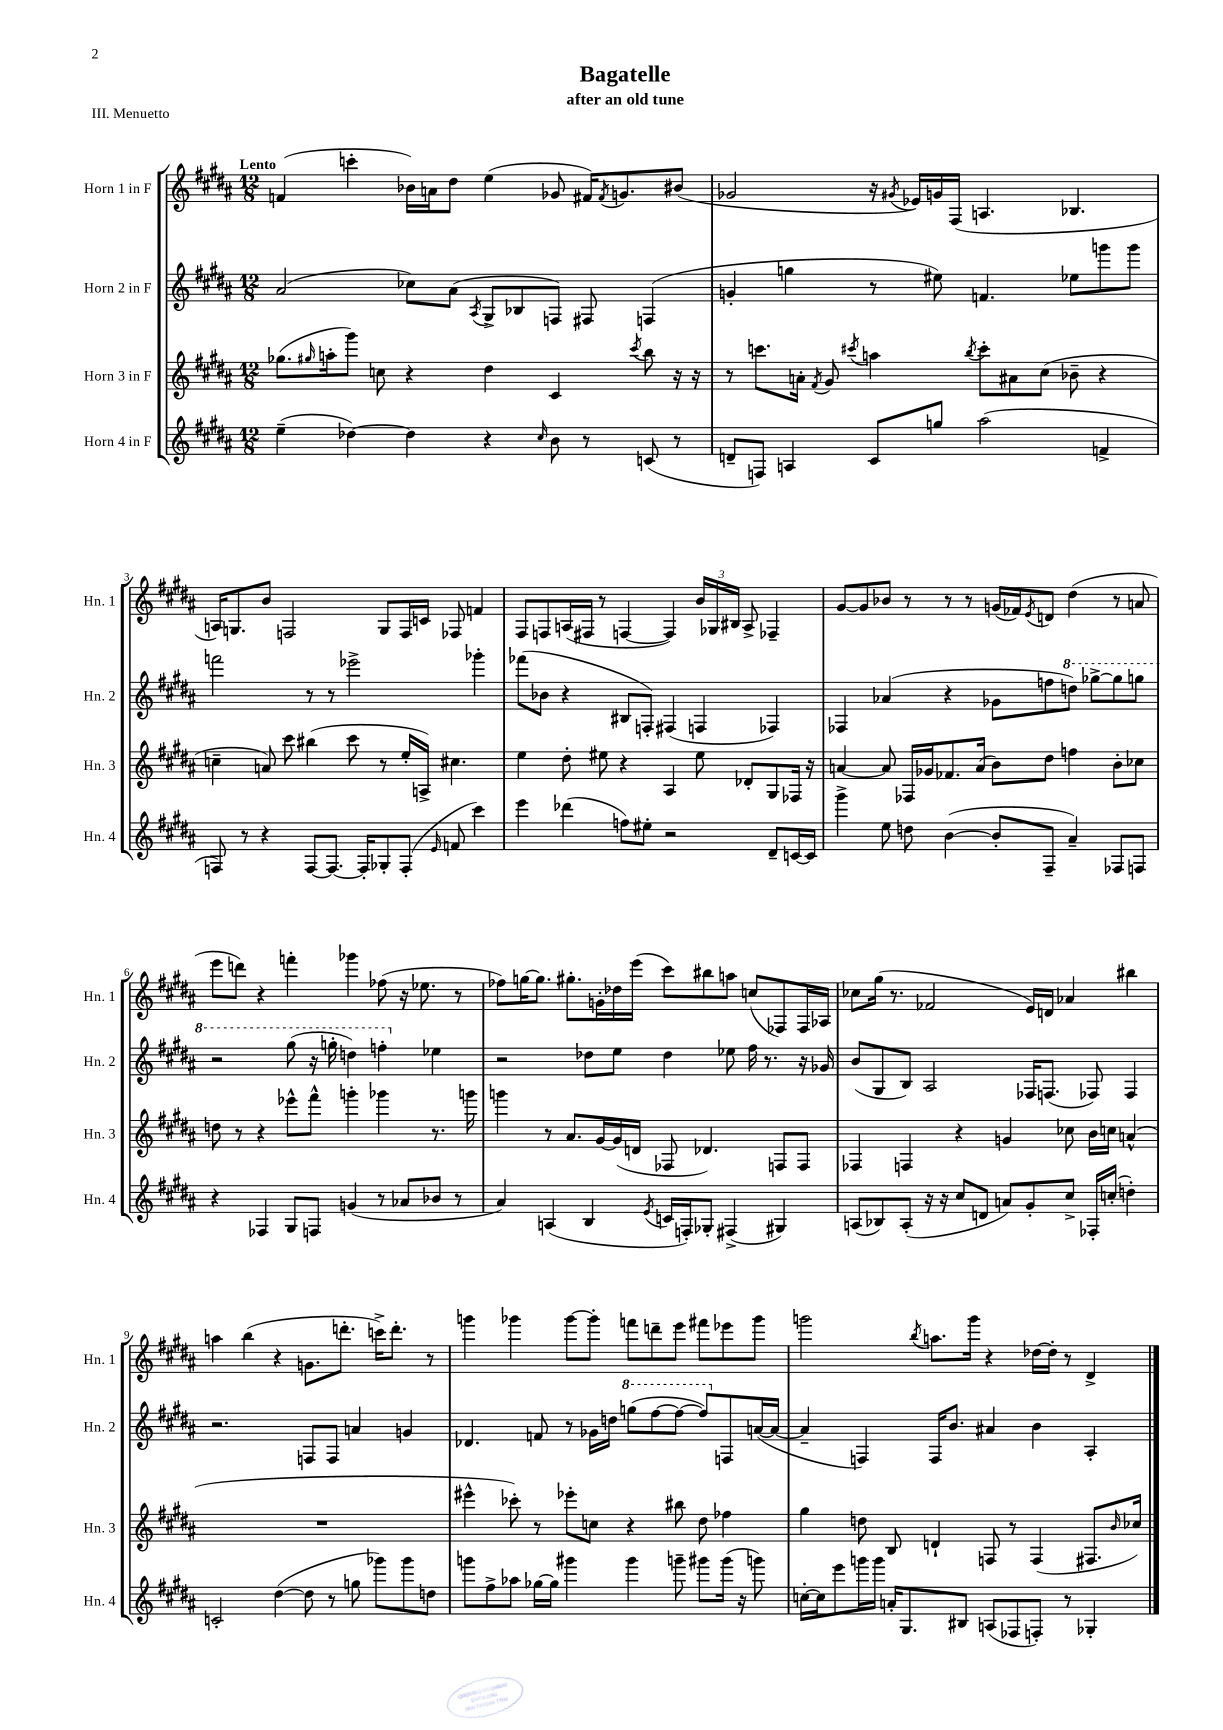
\header { title = "Bagatelle" subtitle = "after an old tune" piece = "III. Menuetto" }
<<
\new StaffGroup <<
\new Staff = "s0" \with { instrumentName = "Horn 1 in F" shortInstrumentName = "Hn. 1" } {
    \clef treble \key b \major \numericTimeSignature \time 12/8 \tempo "Lento"
    f'4( c'''4-. bes'16) a'16 dis''8 e''4( ges'8 fis'16) \acciaccatura { fis'8 } g'8. bis'8( |
    ges'2 r16 \acciaccatura { gis'8 } ees'16) g'16 fis16( a4. bes4. |
    a16) g8. b'8 f2 g8 f16 c'16 fes8 f'4 |
    fis8 f8 a16( fis16 r8 f4~ f4) \tuplet 3/2 { b'16 ges16 bis16 } a8-> fes4-- |
    gis'8~ gis'8 bes'8 r8 r8 r8 g'16( fes'16) \acciaccatura { e'8 } d'8 dis''4( r8 a'8 |
    e'''8 d'''8) r4 f'''4-. ges'''4 fes''8( r16 ees''8. r8 |
    fes''8) g''16~ g''8. gis''8.-. g'16-. des''16 e'''16( cis'''8) bis''8 a''8 c''8( fes8) fes16 aes16 |
    ces''8 gis''16( r8. fes'2 e'16) d'16 aes'4 bis''4 |
    a''4 b''4( r4 g'8. d'''8.-. c'''16->) d'''8.-. r8 |
    g'''4 ges'''4 ges'''8~ ges'''8-. f'''8 d'''8-- e'''8 fis'''8 ees'''8 ges'''8 |
    g'''2 \acciaccatura { b''8 } a''8. g'''16 r4 des''16~ des''16-. r8 dis'4-> \bar "|." |
}
\new Staff = "s1" \with { instrumentName = "Horn 2 in F" shortInstrumentName = "Hn. 2" } {
    \clef treble \key b \major \numericTimeSignature \time 12/8
    ais'2( ces''8) ais'8( \acciaccatura { ais8 } gis8-> bes8 f8) fis8 f4( |
    g'4-. g''4 r8 eis''8) f'4. ees''8 g'''8 g'''8 |
    f'''2 r8 r8 ees'''2-> ges'''4-. |
    fes'''8( bes'8 r4 bis8 f8-.) fis4( f4 fes4) |
    fes4 aes'4( r4 ges'8 f''8 \ottava #1 d'''8) ges'''8~-> ges'''8 g'''8 |
    r2 gis'''8( r16 g'''16-. d'''4) f'''4-. \ottava #0 ees''4 |
    r2 des''8 e''8 des''4 ees''8 fis''16 r8. r16 ges'16 |
    b'8( gis8 b8) ais2 fes16 f8.( fes8) fes4 |
    r2. f8 f8 a'4 g'4 |
    des'4. f'8 r8 ges'16 d''16 \ottava #1 g'''8( fis'''8~ fis'''8~ fis'''8) \ottava #0 f8 a'16~( a'16~ |
    a'4-- f4) f16 b'8. ais'4 b'4 ais4-. \bar "|." |
}
\new Staff = "s2" \with { instrumentName = "Horn 3 in F" shortInstrumentName = "Hn. 3" } {
    \clef treble \key b \major \numericTimeSignature \time 12/8
    ges''8.( \grace { gis''16 } a''16-. gis'''8) c''8 r4 dis''4 cis'4 \acciaccatura { cis'''8 } b''8 r16 r16 |
    r8 c'''8. a'16-. \acciaccatura { fis'8 } gis'8 \acciaccatura { cis'''8 } a''4 \acciaccatura { b''8 } cis'''8-. ais'8 cis''8( bes'8-- r4 |
    c''4-- a'8) cis'''8 bis''4( cis'''8 r8 e''16-. a16->) cis''4. |
    e''4 dis''8-. eis''8 r4 ais4 eis''8 des'8-. gis8 fes16 r16 |
    a'4~ a'8 fes16 ges'16 fes'8. a'16( b'8) dis''8 f''4 b'8-. ces''8 |
    d''8 r8 r4 ees'''8-^ fis'''8-^ g'''4-. ges'''4 r8. g'''16 |
    g'''4 r8 ais'8. gis'16~ gis'16( d'16 fes8 des'4.) f8 f8 |
    fes4 f4 r4 g'4 ces''8 b'16 c''16 a'4-^( |
    R1. |
    eis'''4-^ ces'''8-.) r8 ees'''8-. c''8 r4 bis''8 dis''8 fes''4 |
    gis''4 d''8 b8 d'4-! f8 r8 f4( fis8. \grace { b'16 } ces''16) \bar "|." |
}
\new Staff = "s3" \with { instrumentName = "Horn 4 in F" shortInstrumentName = "Hn. 4" } {
    \clef treble \key b \major \numericTimeSignature \time 12/8
    e''4--( des''4~) des''4 r4 \grace { cis''16 } b'8 r8 c'8( r8 |
    d'8-- f8) a4 cis'8 g''8 ais''2( f'4-> |
    f8) r8 r4 f8~ f8.~ f16-. ges8-. f8-.( \grace { e'16 } f'8 cis'''4) |
    e'''4 des'''4( f''8) eis''8-. r2 dis'8-- c'16~ c'16 |
    gis'''4-> e''8 d''8 b'4~( b'8-. fis8-- ais'4--) fes8 f8 |
    r4 fes4 gis8 f8 g'4( r8 aes'8 bes'8 r8 |
    ais'4) a4( b4 \acciaccatura { e'8 } c'16 f16-.) ges8-. fis4->( gis4) |
    a8( bes8) a8-.( r16 r16 cis''8 d'8 a'8) gis'8-. cis''8-> fes16-. c''16-.( d''4-.) |
    c'2-. dis''4~( dis''8 r8 g''8 ges'''8) ges'''8 d''8 |
    g'''8 fis''8-> aes''8 ges''16~ ges''16 gis'''4 gis'''4 g'''8-- gis'''8 gis'''16( r16 g'''8) |
    c''16~-. c''16 e'''8 g'''16 g'''16 a'16-. gis8. bis8 a8( fes8 f8-.) r8 ges4-. \bar "|." |
}
>>
>>
